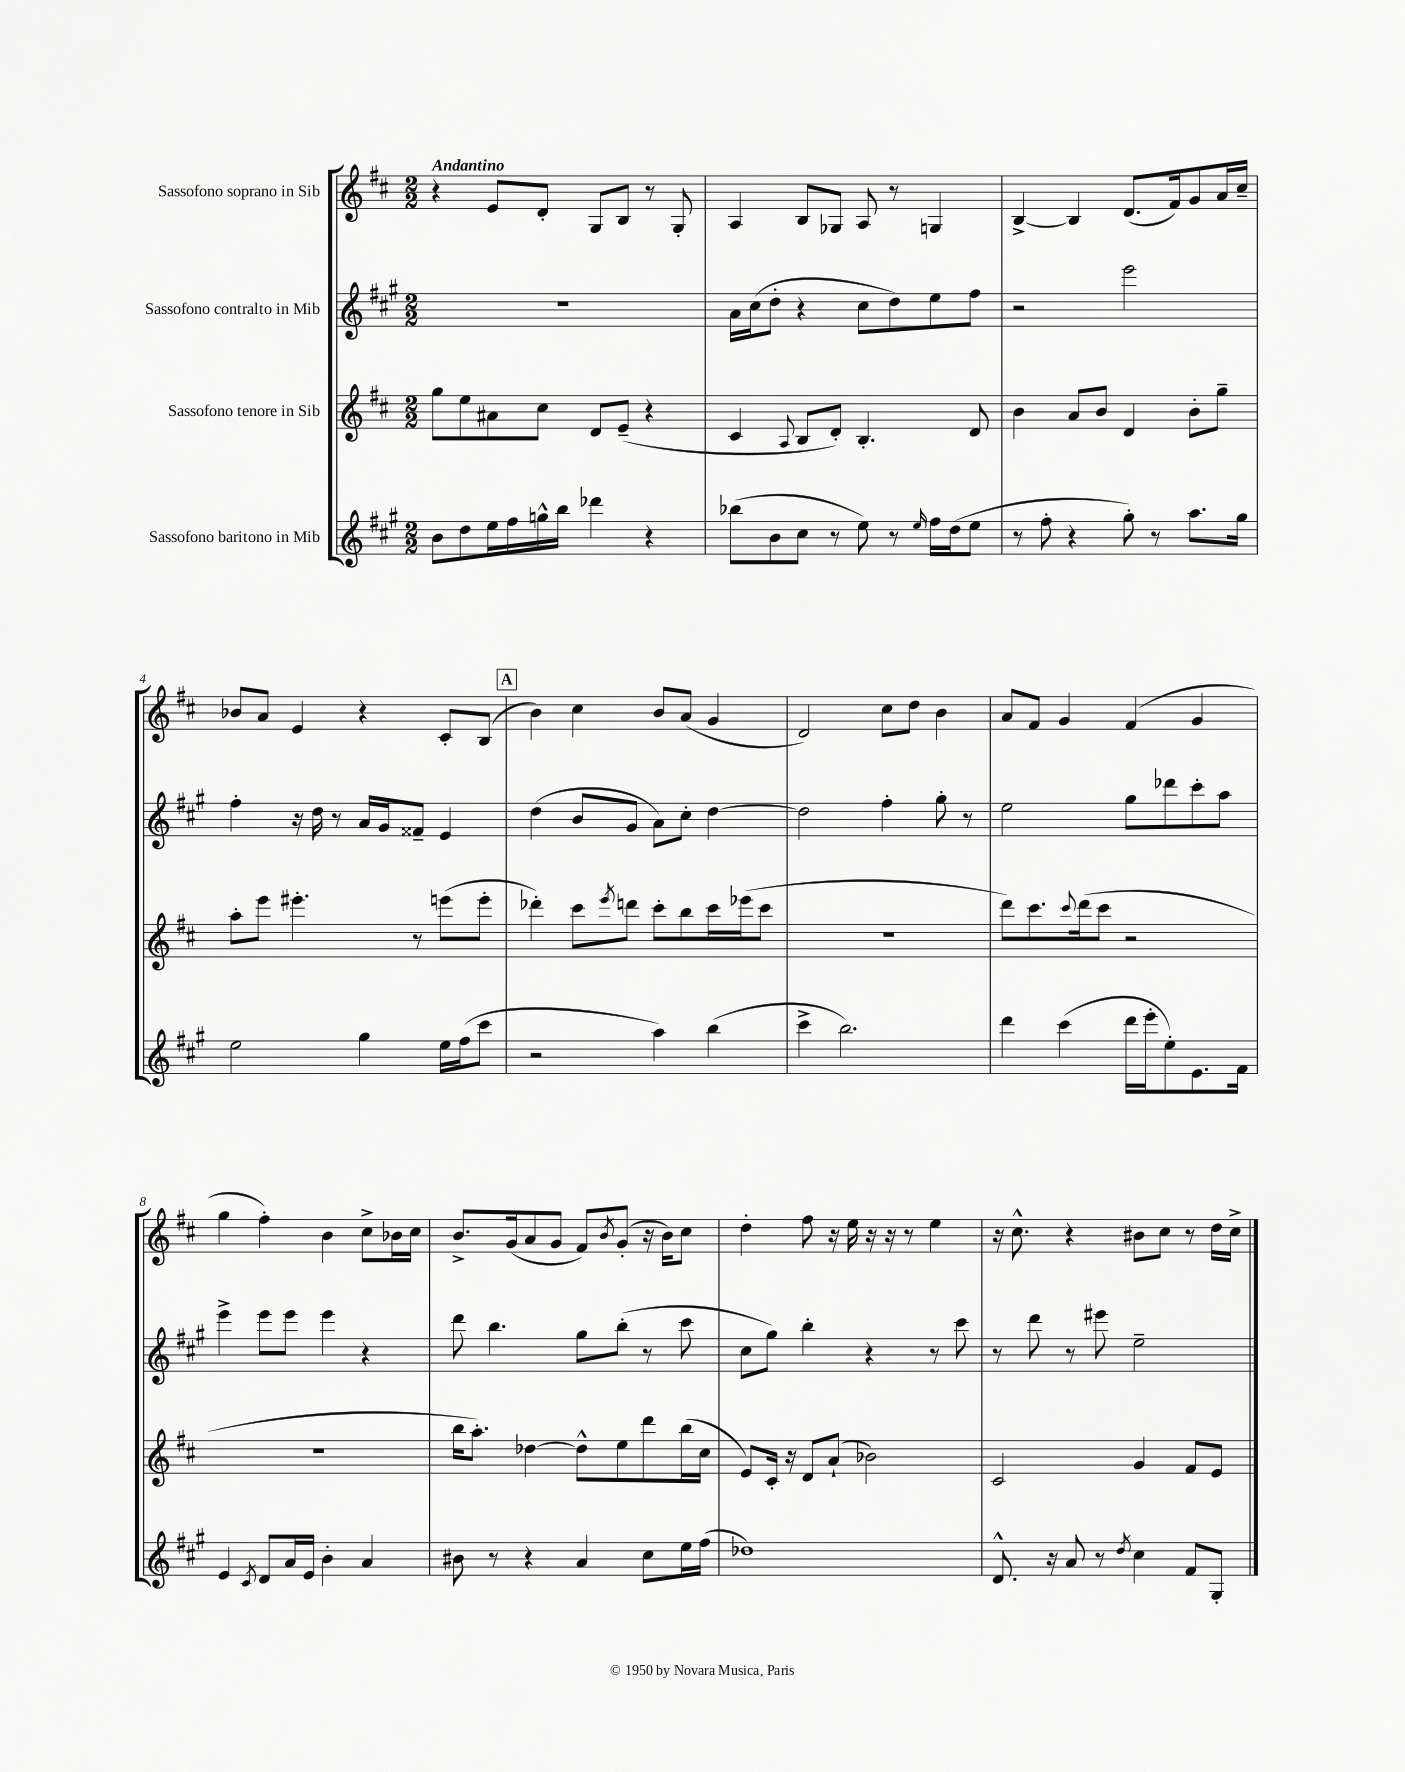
<<
\new StaffGroup <<
\new Staff = "s0" \with { instrumentName = "Sassofono soprano in Sib" } {
    \clef treble \key d \major \numericTimeSignature \time 2/2 \tempo "Andantino"
    r4 e'8 d'8-. g8 b8 r8 g8-. |
    a4 b8 ges8 a8 r8 g4 |
    b4~-> b4 d'8.( fis'16) g'8 a'16 cis''16-- |
    bes'8 a'8 e'4 r4 cis'8-. b8( |
    \mark \markup { \box "A" } b'4) cis''4 b'8 a'8( g'4 |
    d'2) cis''8 d''8 b'4 |
    a'8 fis'8 g'4 fis'4( g'4 |
    g''4 fis''4-.) b'4 cis''8-> bes'16 cis''16 |
    b'8.-> g'16( a'8 g'8 fis'8) \acciaccatura { b'8 } g'8-.( r16 b'16) cis''8 |
    d''4-. fis''8 r16 e''16 r16 r16 r8 e''4 |
    r16 cis''8.-^ r4 bis'8 cis''8 r8 d''16 cis''16-> \bar "|." |
}
\new Staff = "s1" \with { instrumentName = "Sassofono contralto in Mib" } {
    \clef treble \key a \major \numericTimeSignature \time 2/2
    r1 |
    a'16 cis''16( d''8-. r4 cis''8 d''8) e''8 fis''8 |
    r2 e'''2 |
    fis''4-. r16 d''16 r8 a'16 gis'16 fisis'8-- e'4 |
    \mark \markup { \box "A" } d''4( b'8 gis'8 a'8) cis''8-. d''4~ |
    d''2 fis''4-. gis''8-. r8 |
    e''2 gis''8 des'''8 cis'''8-. a''8 |
    e'''4-> e'''8 e'''8 e'''4 r4 |
    d'''8 b''4. gis''8 b''8-.( r8 cis'''8 |
    cis''8 gis''8) b''4-. r4 r8 cis'''8 |
    r8 d'''8 r8 eis'''8 e''2-- \bar "|." |
}
\new Staff = "s2" \with { instrumentName = "Sassofono tenore in Sib" } {
    \clef treble \key d \major \numericTimeSignature \time 2/2
    g''8 e''8 ais'8 cis''8 d'8 e'8--( r4 |
    cis'4 \appoggiatura { a8 } b8 d'8-.) b4.-. d'8 |
    b'4 a'8 b'8 d'4 b'8-. g''8-- |
    a''8-. e'''8 eis'''4.-. r8 e'''8( e'''8-. |
    \mark \markup { \box "A" } des'''4-.) cis'''8 \acciaccatura { e'''8 } d'''8 cis'''8-. b''8 cis'''16 ees'''16( cis'''8 |
    R1 |
    d'''8) cis'''8. \appoggiatura { cis'''8 } d'''16( cis'''8 r2 |
    R1 |
    b''16 a''8.-.) des''4~ des''8-^ e''8 d'''8 b''16( cis''16 |
    e'8) cis'16-. r16 d'8 a'8-!( bes'2) |
    cis'2 g'4 fis'8 e'8 \bar "|." |
}
\new Staff = "s3" \with { instrumentName = "Sassofono baritono in Mib" } {
    \clef treble \key a \major \numericTimeSignature \time 2/2
    b'8 d''8 e''16 fis''16 g''16-^ b''16 des'''4 r4 |
    bes''8( b'8 cis''8 r8 e''8) r8 \grace { e''16 } fis''16 d''16( e''8 |
    r8 fis''8-. r4 gis''8-.) r8 a''8. gis''16 |
    e''2 gis''4 e''16 fis''16( cis'''8 |
    \mark \markup { \box "A" } r2 a''4) b''4( |
    cis'''4-> b''2.) |
    d'''4 cis'''4( d'''16 e'''16-. e''8-.) e'8. fis'16 |
    e'4 \acciaccatura { cis'8 } d'8 a'16 e'16 b'4-. a'4 |
    bis'8 r8 r4 a'4 cis''8 e''16 fis''16( |
    des''1) |
    d'8.-^ r16 a'8 r8 \acciaccatura { d''8 } cis''4 fis'8 gis8-. \bar "|." |
}
>>
>>
